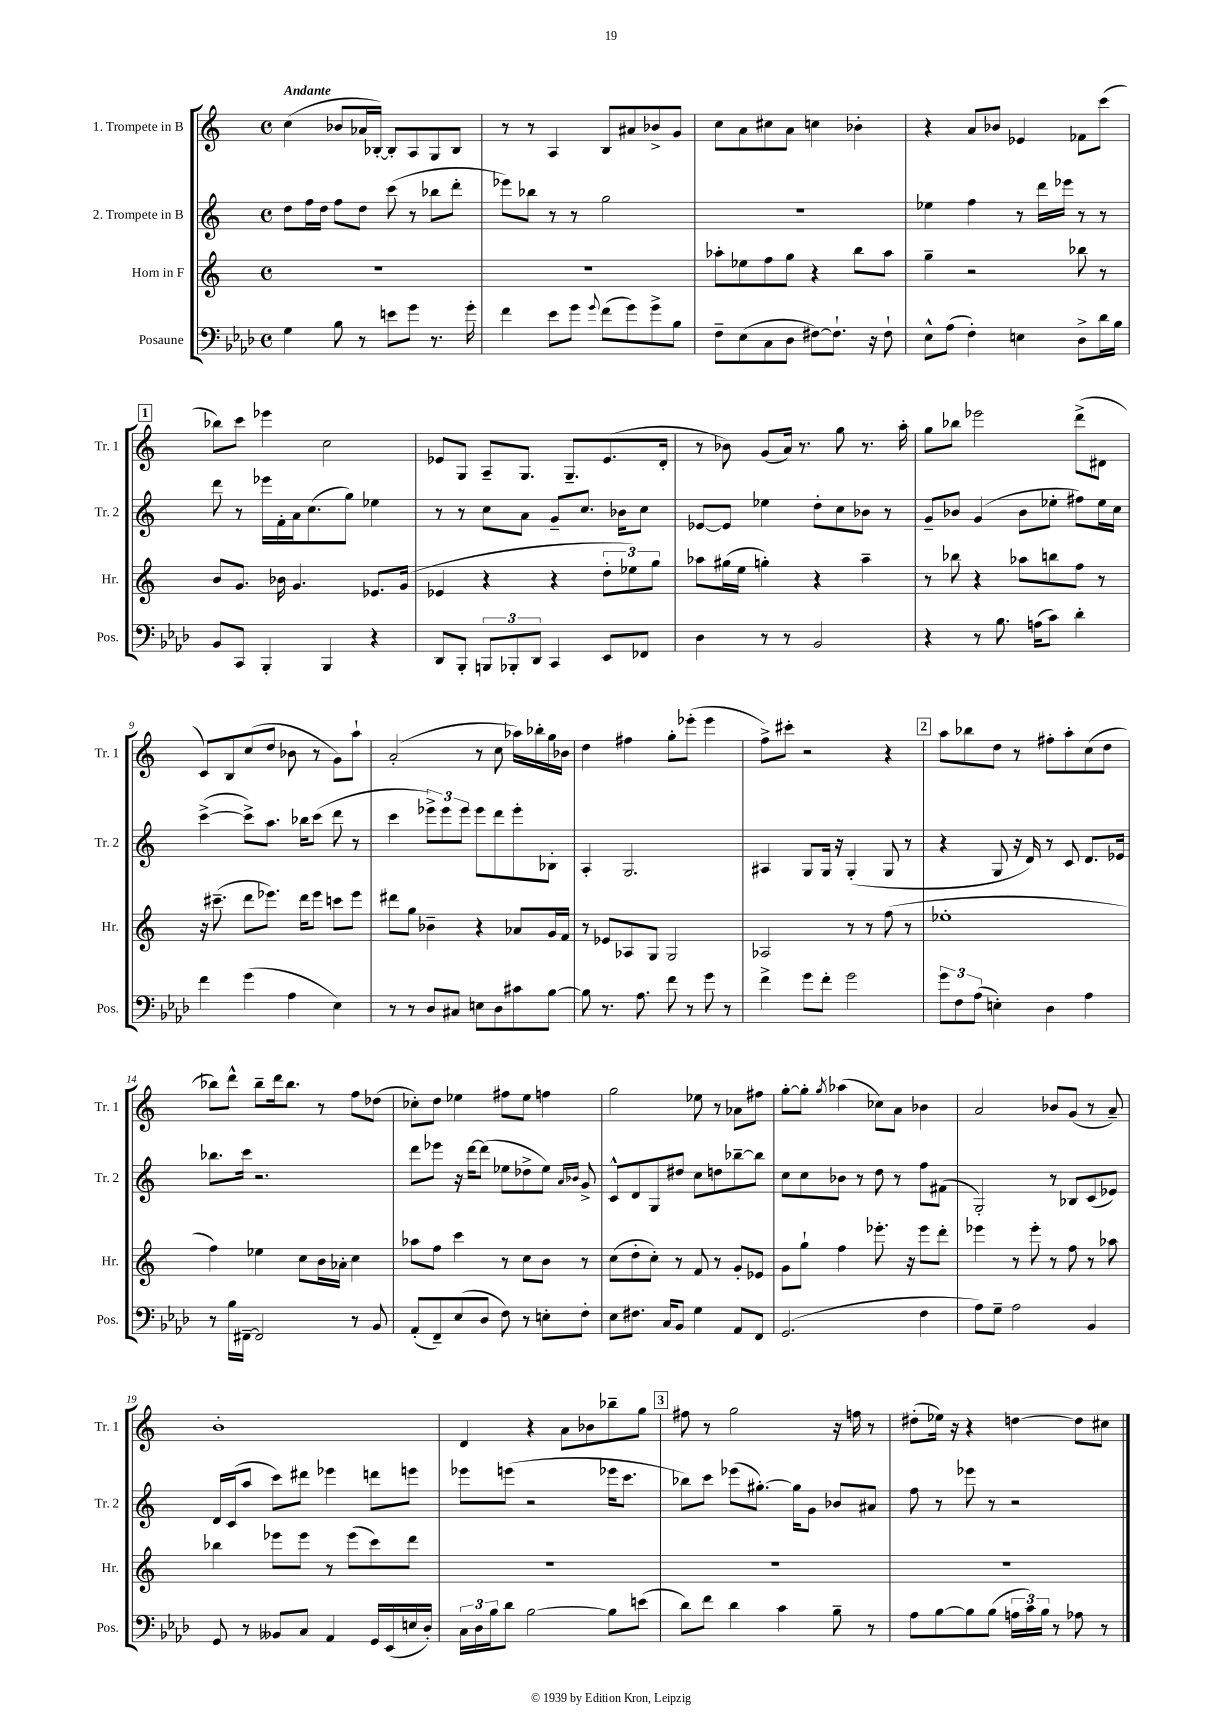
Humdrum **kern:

**kern	**kern	**kern	**kern
*staff4	*staff3	*staff2	*staff1
*clefF4	*clefG2	*clefG2	*clefG2
*k[b-e-a-d-]	*k[]	*k[]	*k[]
*M4/4	*M4/4	*M4/4	*M4/4
*met(c)	*met(c)	*met(c)	*met(c)
4G	1r	8dd	(4cc
.	.	16ff	.
.	.	16dd	.
8B-	.	8ff	8b-
8r	.	8dd	16a-
.	.	.	[16B-')
8e	.	(8ccc	8B-']
8g	.	8r	8A
8.r	.	8bb-	8G
.	.	8ddd'	8B-
16g'	.	.	.
=	=	=	=
4f	1r	8eee-)	8r
.	.	8bb-	8r
8e-	.	8r	4A
8g	.	8r	.
8qqg	.	.	.
(8f	.	2gg	8B
8g)	.	.	8a#
8g^	.	.	8b-^
8B-	.	.	8g
=	=	=	=
8F~	8aa-'	1r	8cc
(8E-	8ee-	.	8a
8C	8ff	.	8cc#
8D-	8gg	.	8a
[8F#)	4r	.	4cc
8.F#`]	.	.	.
.	8bb	.	4b-'
16r	.	.	.
8F#`	8aa-	.	.
=	=	=	=
8E-^^	4gg~	4ee-	4r
(8A-	.	.	.
4F')	2r	4ff	8a
.	.	.	8b-
4E	.	8r	4e-
.	.	16ddd	.
.	.	16eee-	.
8D-^	8bb-	8r	8f-
16d-	8r	8r	(8ccc
16B-	.	.	.
=	=	=	=
8BB-	8b	8ddd	8bb-)
8CC	8.g	8r	8ccc
4BBB-'	.	16eee-	4eee-
.	16b-	16f'	.
.	4.g	16a	.
.	.	(8.cc	.
4BBB-	.	.	2cc
.	.	8gg)	.
4r	8.e-	4ee-	.
.	(16g	.	.
=	=	=	=
8DD-	4e-	8r	8e-
8BBB-'	.	8r	8G
12BBB	4r	8cc	8A~
12BBB-'	.	.	.
.	.	8a	8.G
12DD-	.	.	.
4CC	4r	8g~	.
.	.	.	8.G~
.	.	8.cc	.
8EE-	12dd'	.	(8.e-
.	.	16b-	.
.	12ee-)	.	.
8FF-	.	8cc	.
.	12gg	.	.
.	.	.	16d'
=	=	=	=
4D-	8aa-	[8e-	8r
.	(16gg#	8e-]	8b-)
.	16ee	.	.
8r	4gg')	4ee-	(8g
8r	.	.	16a)
.	.	.	8.r
2BB-	4r	8dd'	.
.	.	8cc	8gg
.	4aa-~	8b-	8.r
.	.	8r	.
.	.	.	16aa'
=	=	=	=
4r	8r	8g~	8gg
.	8bb-	8b-	8bb-
8r	4r	(4g	2eee-
8.B-	.	.	.
.	8aa-	8b-	.
(16A	.	.	.
8c)	8bb	8ee-'	.
4d-'	8ff	8ff#)	(8ddd^
.	8r	16ee-	8d#
.	.	16cc	.
=	=	=	=
4f	16r	([4ccc^	8c)
.	(8.ccc#~	.	.
.	.	.	8B
(4g	8ddd	8ccc^])	(8cc
.	8.eee-)	8.aa	8dd
4A-	.	.	8b-
.	16ddd	16bb-	.
.	8eee-	(8ccc	8r
4E-)	8ccc	8ddd	8g)
.	8eee-	8r	8aa`
=	=	=	=
8r	8ddd#	4ccc	(2a'
8r	8gg	.	.
8D-	4b-~	12eee-^)	.
.	.	12eee-	.
8C#	.	.	.
.	.	12eee-	.
8E	4r	8eee-	8r
8D-	.	8ddd	8cc
8c#	8a-	8eee-'	16aa-)
.	.	.	16bb-'
[8B-	16g	8B-'	16gg
.	16f	.	16b-
=	=	=	=
8B-]	8r	4A'	4dd
8.r	8e-	.	.
.	8A-	2.G	4ff#
8.A-	.	.	.
.	8G	.	.
8f	2G	.	8gg'
8r	.	.	(8eee-'
8g	.	.	4eee-
8r	.	.	.
=	=	=	=
4f^	2A-	4A#	8ff^)
.	.	.	8ccc#'
8g	.	8G	2r
8f'	.	16G	.
.	.	16r	.
2g	8r	(4G'	.
.	8r	.	.
.	(8ff	8G	4r
.	8r	8r	.
=	=	=	=
12g	1ee-'	4r	8aa
12F	.	.	.
.	.	.	8bb-
(12A-	.	.	.
4E')	.	8G	8dd
.	.	16r	8r
.	.	16d)	.
4D-	.	8r	8ff#'
.	.	8c	8aa'
4A-	.	8.d	(8cc
.	.	.	8dd
.	.	16e-	.
=	=	=	=
8r	4ff)	8.bb-	8bb-)
16B-	.	.	8ddd^^
[16FF#~	.	16ccc	.
2FF#]	4ee-	2.r	8bb-~
.	.	.	16ddd
.	.	.	8.bb-
.	8cc	.	.
.	16b	.	8r
.	16a-'	.	.
8r	4cc	.	8ff
8BB-	.	.	(8dd-
=	=	=	=
(8AA-'	8aa-	8ddd	8cc-')
8FF~)	8ff	8eee-	8dd
(8E-	4ccc	16r	4ee-
.	.	[16ddd	.
8D-	.	(8ddd]	.
8F)	8r	8ee-	8ff#
8r	8cc	8dd-^	8ee-
8E'	8b	8ee-)	4ff
.	.	16qqa	.
.	.	16qqb-	.
8F'	8r	8g^	.
=	=	=	=
8E-	(8cc	8c^^	2gg
8.F#	8dd'	8d	.
.	8cc')	8G	.
16C	.	.	.
8BB-	8r	8dd#	.
4G	8f	8cc	8ee-
.	8r	8dd	8r
8AA-	8g'	[8bb-~	8a-
8FF	8e-	8bb-]	8ff#
=	=	=	=
(2.GG	8g	8cc	[8gg'
.	8gg`	8cc	8gg']
.	.	.	8qgg
.	4ff	8b-	(4aa-
.	.	8r	.
.	8.eee-'	8dd	8cc-)
.	.	8r	8a
.	16r	.	.
4F	8eee-	8ff	4b-
.	8ddd'	(8f#	.
=	=	=	=
8A-)	4eee-	2G')	2a
8G~	.	.	.
2A-	8r	.	.
.	8eee-'	.	.
.	8r	8r	8b-
.	8ff	8B-	(8g
4BB-	8r	(8c	8r
.	8aa-	8e-)	8a~)
=	=	=	=
8GG	4bb-	16d	1b'
.	.	(16c	.
8r	.	8aa	.
8BB--	8eee-	8ccc)	.
8C	8eee-	8ddd#	.
4AA-	8r	4eee-	.
.	(8eee-	.	.
16GG	8ccc)	8ddd	.
(16EE-	.	.	.
16E	8ddd	8eee	.
16D-')	.	.	.
=	=	=	=
24C	1r	8eee-	4d
24D-	.	.	.
24B-	.	.	.
8d-	.	(8eee	.
[2B-	.	2r	4r
.	.	.	8a
.	.	.	8b-
8B-]	.	16eee-	8bb-~
.	.	8.ccc	.
(8e	.	.	8gg
=	=	=	=
8d-)	1r	8bb-)	8ff#
8f	.	8ccc	8r
4d-	.	(8eee-	2gg
.	.	[8.gg#')	.
4c	.	.	.
.	.	16gg#]	.
.	.	8g	.
8B-~	.	8b-	16r
.	.	.	16ff
8r	.	8a#	8r
=	=	=	=
8A-	1r	8ff	(8dd#'
[8B-	.	8r	16ee-)
.	.	.	16r
8B-]	.	8eee-	4r
(8B-	.	8r	.
24A	.	2r	[4dd
24c)	.	.	.
24B-	.	.	.
8r	.	.	.
8A-	.	.	8dd]
8r	.	.	8cc#
==	==	==	==
*-	*-	*-	*-
